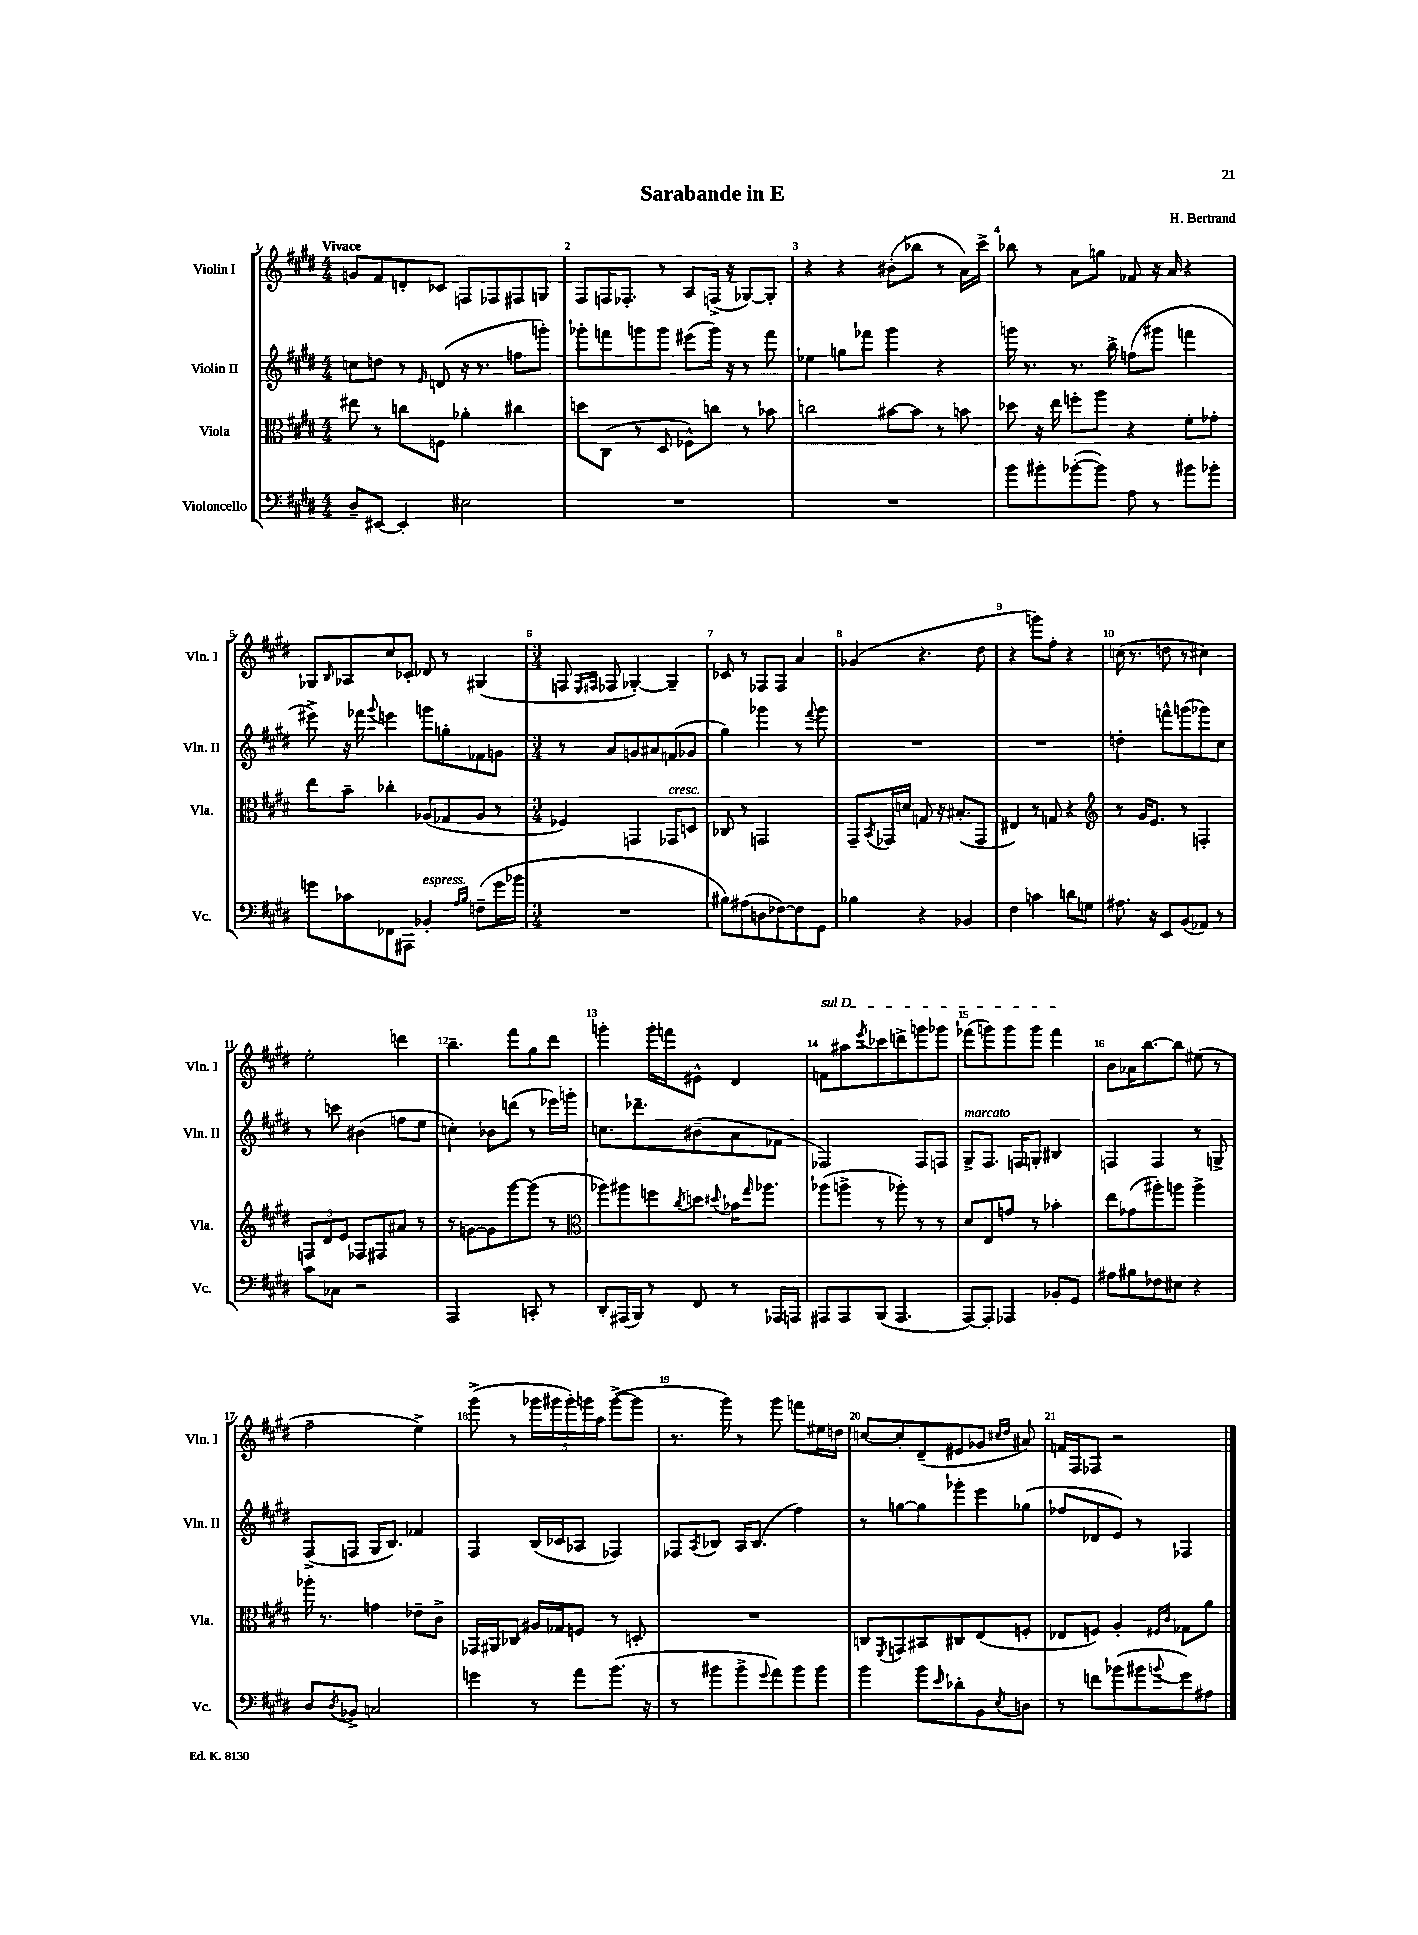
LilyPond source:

\header { title = "Sarabande in E" composer = "H. Bertrand" }
<<
\new StaffGroup <<
\new Staff = "s0" \with { instrumentName = "Violin I" shortInstrumentName = "Vln. I" } {
    \clef treble \key e \major \numericTimeSignature \time 4/4 \tempo "Vivace"
    g'8 fis'8 d'8-. ces'8 f8 fes8 fis8 g8 |
    fis8 f16 fes8.-. r8 a8 f16->( r16 ges8~) ges8-. |
    r4 r4 bis'8-.( bes''8 r8 a'16) cis'''16-> |
    bes''8 r8 a'8 g''8 fes'8 r16 a'16 r4 |
    ges8 \grace { b16 } aes8 cis''8 ces'8-. des'8 r8 gis4( |
    \numericTimeSignature \time 3/4 f8 \grace { e16 fis16 } fes8 ges4~-.) ges4-- |
    ces'8 r8 fes8 fes8 a'4 |
    ges'4( r4. dis''8 |
    r4 g'''8) fis''8-. r4 |
    c''16( r8. d''8 r8 cis''4) |
    e''2-. d'''4 |
    b''4.-- fis'''8 gis''8 dis'''8 |
    g'''4-. g'''16-. f'''16 eis'8-^ dis'4 |
    \once \override TextSpanner.bound-details.left.text = \markup { \italic "sul D" } f'8\startTextSpan ais''8 \acciaccatura { e'''8 } ces'''8 d'''8-> g'''8 ges'''8 |
    fes'''8( g'''8) g'''8 g'''8 fes'''4\stopTextSpan |
    b'8 aes'16 b''8.~ b''8 eis''8( r8 |
    fis''2-- e''4->) |
    gis'''8->( r8 \tuplet 5/4 { ges'''16 gis'''16 gis'''16-.) g'''16 a''16 } g'''8~->( g'''8 |
    r8. gis'''16) r8 gis'''8 f'''8 eis''16 d''16 |
    c''8~ c''8-. dis'8--( eis'8 ges'8 \grace { cis''16 dis''16 } ais'8) |
    f'16 fis16 fes8 r2 \bar "|." |
}
\new Staff = "s1" \with { instrumentName = "Violin II" shortInstrumentName = "Vln. II" } {
    \clef treble \key e \major \numericTimeSignature \time 4/4
    c''8 d''8 r8 \grace { e'16 } d'8( r16 r8. f''8 g'''8-.) |
    ges'''8-. f'''8 g'''8 g'''8 eis'''8( g'''16) r16 r8 f'''8 |
    ees''4 g''8 fes'''8 gis'''4 r4 |
    g'''16 r8. r8. b''16-> f''8( gis'''8 f'''4 |
    eis'''8->) r16 fes'''16 \appoggiatura { gis'''8 } e'''4 g'''8 g''8-. fes'8 g'8 |
    \numericTimeSignature \time 3/4 r8 a'8 g'8 ais'8 f'8( ges'8 |
    gis''4) ges'''4 r8 \appoggiatura { fis'''8 } ges'''8 |
    R2. |
    R2. |
    d''4-. f'''8-^ g'''8( ges'''8) cis''8 |
    r8 c'''8 bis'4( f''8 e''8 |
    c''4-.) bes'8 d'''8( r8 ees'''16) g'''16-. |
    c''8. des'''8.-- bis'8--( a'8 fes'8 |
    fes2) fes8 f8 |
    gis8->^\markup { \italic "marcato" } fis8. f16 g8-. bis4 |
    f4 f4 r8 g8-> |
    fis8->( f8 gis16 b8.) fes'4 |
    fis4 b16( ces'16 aes8 fes4) |
    fes8 \acciaccatura { a8 } bes8 a16 bes8.( fis''4) |
    r8 g''8~ g''8 ges'''8-. e'''8 ges''8( |
    fes''8 des'8 e'8) r8 fes4 \bar "|." |
}
\new Staff = "s2" \with { instrumentName = "Viola" shortInstrumentName = "Vla." } {
    \clef alto \key e \major \numericTimeSignature \time 4/4
    eis''8 r8 c''8 f8 aes'4-. cis''4 |
    d''8 cis8( r8 dis8 fes8-^) c''8 r8 bes'8 |
    c''2 bis'8~ bis'8 r8 b'8 |
    des''8 r16 e''16 f''8-. a''8 r4 fis'8-. ges'8-. |
    e''8 b'8-- ces''4-. aes8( ges8 aes8 r8 |
    \numericTimeSignature \time 3/4 fes4) g,4 ges,8^\markup { \italic "cresc." } d8 |
    ces8 r8 g,2 |
    gis,8-- \acciaccatura { b,8 } ges,16 d'16 g8 r16 bis8.-.( ges,8 |
    eis4) r8 g8 r4 |
    \clef treble r8 gis'16 e'8. r8 f4-. |
    \tuplet 3/2 { f8 dis'8 e'8 } fes8 fis8 ais'8 r8 |
    r8 g'8~ g'8 gis'''8~ gis'''8( r8 |
    \clef alto aes''8) ais''8 f''8 \acciaccatura { cis''8 } d''8 \appoggiatura { dis''8 } bes'16 \grace { gis''16 } aes''8. |
    aes''8( a''8-> r8 aes''8-.) r8 r8 |
    dis'8 e8 g'8 r8 bes'4-. |
    e''8 ges'8( ais''8-.) a''8 a''4-> |
    aes''16-. r8. g'4 ees'8-- cis'8-> |
    ges,16 ais,16 ces8 ais16 ges16 f8 r8 d8-. |
    R2. |
    c8 \acciaccatura { fis,8 } g,8 bis,8 cis8 e8( f8-. |
    ees8 f8) a4-. \grace { fis16 cis'16 } ges8 a'8 \bar "|." |
}
\new Staff = "s3" \with { instrumentName = "Violoncello" shortInstrumentName = "Vc." } {
    \clef bass \key e \major \numericTimeSignature \time 4/4
    dis8-- eis,8~ eis,4-. eis2 |
    R1 |
    R1 |
    b'8 bis'8-. bes'8~-.( bes'8) a8 r8 bis'8 bes'8-. |
    g'8 ces'8 fes,8 ais,,8 bes,4-.^\markup { \italic "espress." } \grace { a16 b16 } f8--( g'16 bes'16 |
    \numericTimeSignature \time 3/4 R2. |
    bis8) ais8( d8 fes8~) fes8 gis,8 |
    bes4 r4 bes,4 |
    fis4 c'4 d'8 g8 |
    ais8. r16 e,8 b,8( aes,8) r8 |
    cis'8 ces8 r2 |
    a,,2 c,8-. r8 |
    dis,8-. ais,,16( b,,16) r8 fis,8 r8 aes,,16 a,,16 |
    ais,,8 ais,,8 b,,8( ais,,4. |
    a,,8~) a,,8-. aes,,4 bes,8-. gis,8 |
    ais8 bis8 fes8 eis8 r4 |
    dis8 \acciaccatura { dis8 } bes,8-> c2 |
    g'4 r8 a'8 b'8.( r16 |
    r8 bis'8 bis'8-> \appoggiatura { gis'8 } a'8) bis'8 bis'8 |
    b'4 b'8 \grace { e'16 } des'8-. b,8 \acciaccatura { e8 } d8 |
    r8 f'8 bes'8( bis'8 \appoggiatura { b'8 } gis'8) ais8 \bar "|." |
}
>>
>>
\layout { \context { \Score \override BarNumber.break-visibility = ##(#f #t #t) barNumberVisibility = #all-bar-numbers-visible } }
